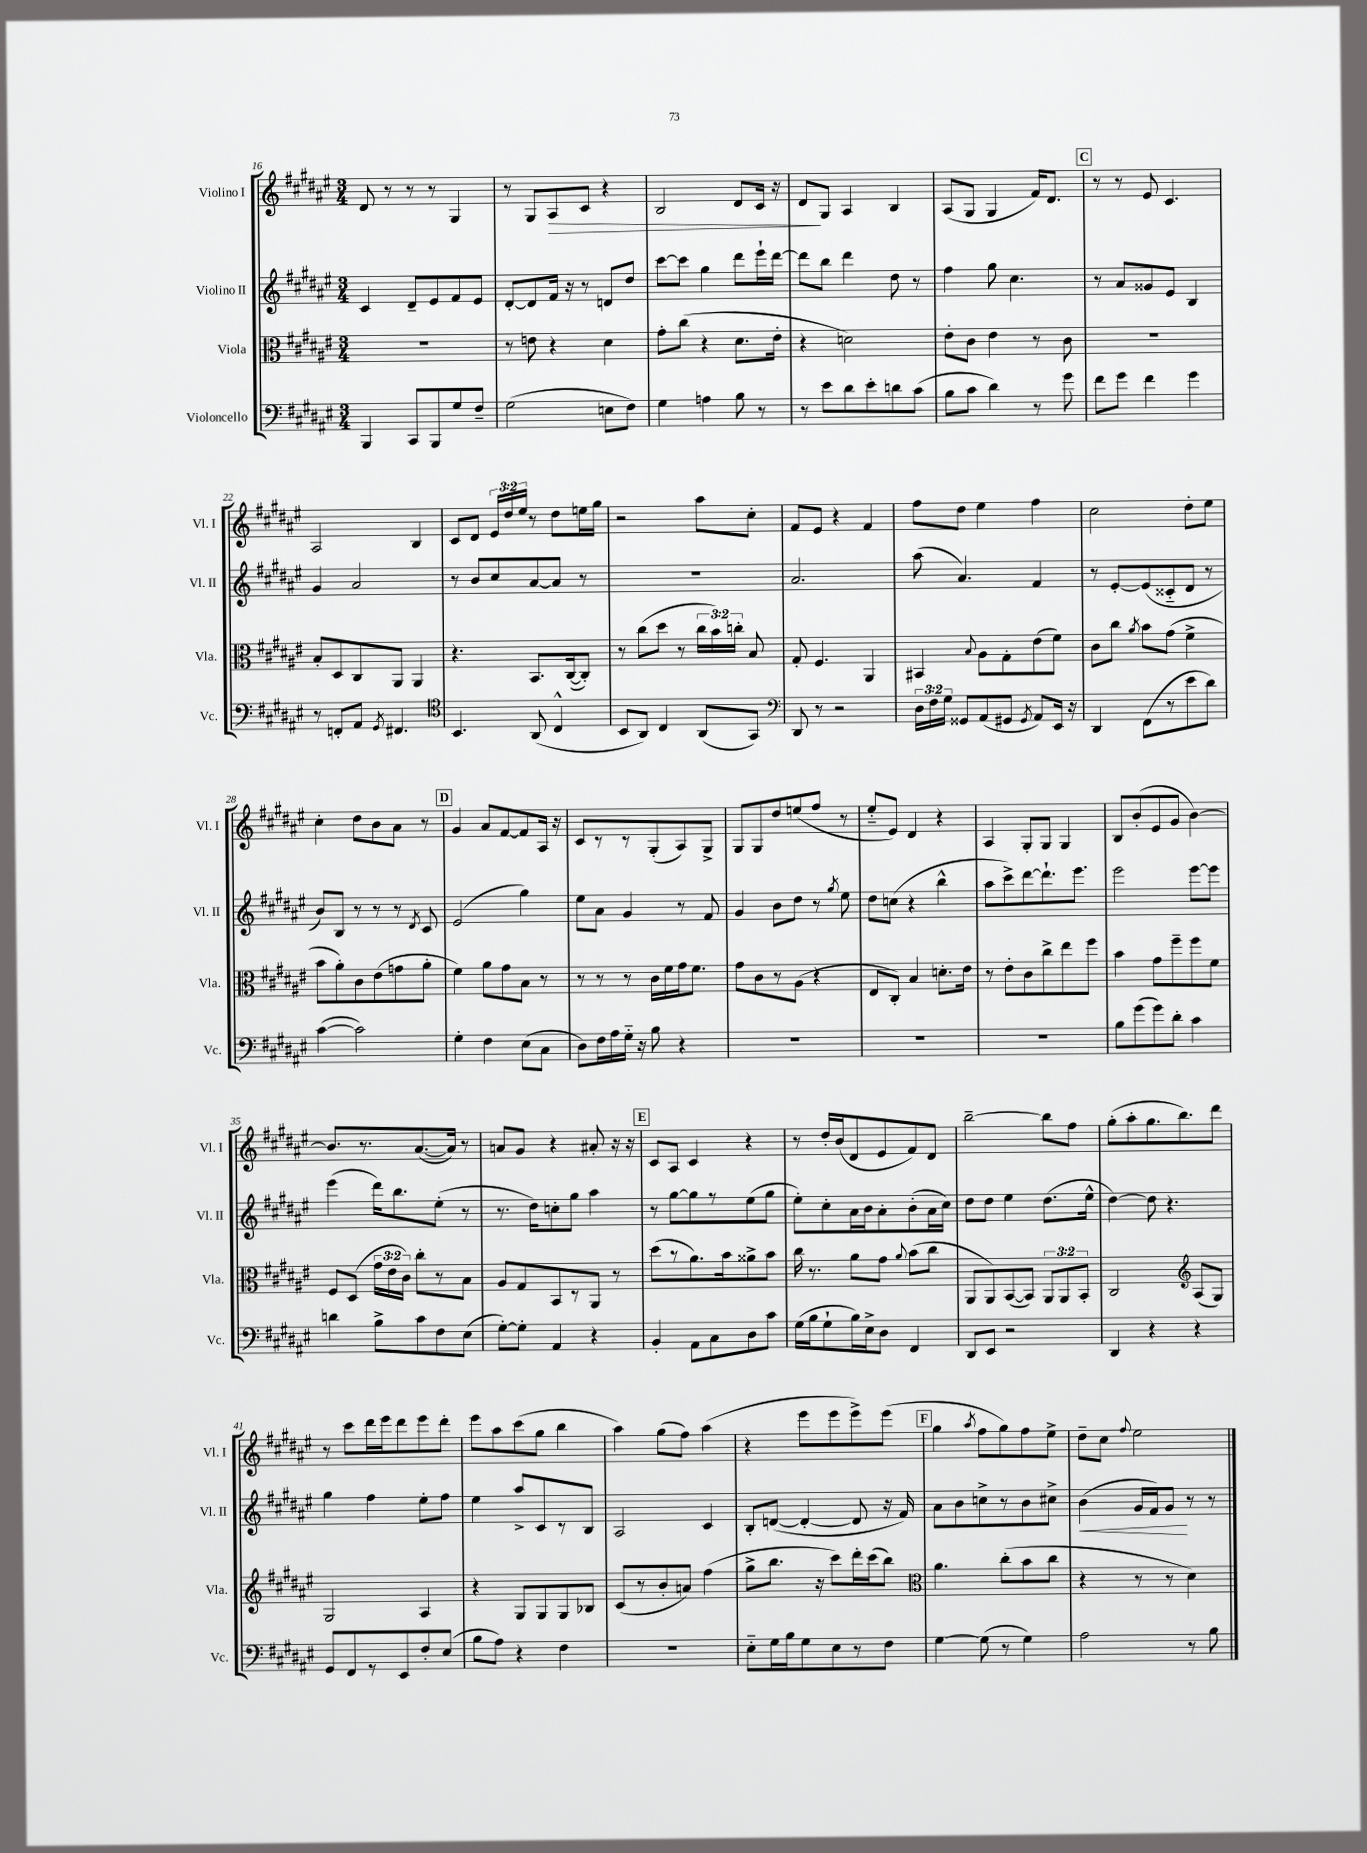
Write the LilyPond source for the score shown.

<<
\new StaffGroup <<
\new Staff = "s0" \with { instrumentName = "Violino I" shortInstrumentName = "Vl. I" } {
    \clef treble \key fis \major \numericTimeSignature \time 3/4 \override Staff.TupletNumber.text = #tuplet-number::calc-fraction-text
    \autoBeamOff dis'8 r8 r8 r8 gis4 |
    r8 gis8[ ais8\> cis'8] r4 |
    b2 dis'8[ cis'16] r16 |
    dis'8[\! gis8] ais4 b4 |
    ais8[( gis8] gis4 fis'16[) dis'8.] |
    \mark \markup { \box "C" } r8 r8 eis'8 cis'4. |
    ais2 b4 |
    cis'8[ dis'8] \tuplet 3/2 { eis'16[ dis''16 eis''16] } r8 dis''8[ e''16 gis''16] |
    r2 ais''8[ cis''8]-. |
    fis'8[ eis'8] r4 fis'4 |
    fis''8[ dis''8] eis''4 fis''4 |
    cis''2 dis''8[-. eis''8] |
    cis''4-. dis''8[ b'8 ais'8] r8 |
    \mark \markup { \box "D" } gis'4 ais'8[ fis'8~ fis'8 ais16] r16 |
    cis'8[ r8 r8 gis8-.( ais8) gis8]-> |
    gis8[ gis8 dis''8 e''8( fis''8] r8 |
    eis''8[-_ eis'8]) dis'4 r4 |
    ais4 gis8[-. gis8] gis4 |
    b8[ b'8-.( eis'8 gis'8] b'4~) |
    b'8.[ r8. ais'8.~( ais'16]) r8 |
    a'8[ gis'8] r4 ais'8-. r16 r16 |
    \mark \markup { \box "E" } cis'8[ ais8] cis'4 r4 |
    r8 dis''16[-. b'16( dis'8 eis'8 fis'8) dis'8] |
    b''2~-- b''8[ fis''8] |
    gis''8[-.( ais''8-. gis''8. b''8.) dis'''8] |
    r8 cis'''8[ dis'''16 eis'''16 dis'''8 eis'''8 dis'''8]-. |
    eis'''8[ ais''8 cis'''8( gis''8] b''4 |
    ais''4) gis''8[( fis''8]) ais''4( |
    r4 eis'''8[ eis'''8 eis'''8->) eis'''8]( |
    \mark \markup { \box "F" } gis''4 \acciaccatura { ais''8 } fis''8[ gis''8) fis''8 eis''8]-> |
    dis''8[-- cis''8] \appoggiatura { fis''8 } eis''2 \bar "|." |
}
\new Staff = "s1" \with { instrumentName = "Violino II" shortInstrumentName = "Vl. II" } {
    \clef treble \key fis \major \numericTimeSignature \time 3/4
    \autoBeamOff cis'4 dis'8[-- eis'8 fis'8 eis'8] |
    dis'8[~-. dis'8 fis'16] r16 r8 d'8[ dis''8] |
    cis'''8[~ cis'''8] gis''4 dis'''8[ eis'''16-! dis'''16]~ |
    dis'''8[ b''8] dis'''4 dis''8 r8 |
    fis''4 gis''8 cis''4. |
    \mark \markup { \box "C" } r8 ais'8[ gisis'8 eis'8] b4 |
    gis'4 ais'2 |
    r8 b'8[ cis''8 ais'8~ ais'8] r8 |
    R2. |
    ais'2. |
    ais''8( ais'4.) fis'4 |
    r8 eis'8[~-. eis'8( cisis'8-_ dis'8] r8 |
    b'8[) b8] r8 r8 r8 \acciaccatura { dis'8 } cis'8 |
    \mark \markup { \box "D" } eis'2( gis''4) |
    eis''8[ ais'8] gis'4 r8 fis'8 |
    gis'4 b'8[ dis''8] r8 \acciaccatura { gis''8 } eis''8 |
    dis''8[ c''8]( r4 b''4-^ |
    ais''8[ cis'''8->) dis'''8~ dis'''8.-! eis'''8.] |
    eis'''2 eis'''8[~ eis'''8] |
    eis'''4( dis'''16[) b''8. eis''8]-.( r8 |
    r8. dis''16[) c''8-. gis''8] ais''4 |
    \mark \markup { \box "E" } r8 gis''8[~ gis''8 r8 eis''8( gis''8] |
    eis''8[-.) cis''8-. ais'16 b'16 ais'8-. b'8-.( ais'16 cis''16]) |
    dis''8[ dis''8] eis''4 dis''8.[( eis''16]-^ |
    dis''4~) dis''8 r4. |
    gis''4 fis''4 eis''8[-. fis''8] |
    eis''4 ais''8[-> cis'8 r8 b8] |
    ais2 cis'4 |
    b8[-. d'8]~( d'4~-. d'8 r16 fis'16) |
    \mark \markup { \box "F" } ais'8[ b'8 c''8-> r8 b'8 cis''8]-> |
    b'4\<( gis'16[ fis'16) gis'8]\! r8 r8 \bar "|." |
}
\new Staff = "s2" \with { instrumentName = "Viola" shortInstrumentName = "Vla." } {
    \clef alto \key fis \major \numericTimeSignature \time 3/4 \override Staff.TupletNumber.text = #tuplet-number::calc-fraction-text
    \autoBeamOff R2. |
    r8 e'8 r4 dis'4 |
    gis'8[-. cis''8]( r4 dis'8.[ eis'16]-. |
    r4 d'2) |
    eis'8[-. cis'8] eis'4 r8 cis'8 |
    \mark \markup { \box "C" } R2. |
    b8[-. dis8 cis8 ais,8] ais,4 |
    r4. b,8.[ cis16~( cis8]-.) |
    r8 cis''8[( dis''8] r8 \tuplet 3/2 { cis''16[ b'16) c''16]-. } b8 |
    gis8-. fis4. ais,4 |
    bis,4 \appoggiatura { b8 } ais8[ gis8-. eis'8( fis'8]) |
    cis'8[ cis''8] \acciaccatura { ais'8 } b'8[ gis'8]( fis'4-> |
    b'8[ ais'8-.) cis'8 eis'8( g'8 ais'8]-. |
    \mark \markup { \box "D" } fis'4) ais'8[ gis'8 b8] r8 |
    r8 r8 r8 cis'16[ fis'16 gis'16 fis'8.] |
    gis'8[ cis'8 r8 ais8]( r4 |
    eis8[ cis8]-.) b4 d'8.[-. eis'16] |
    r8 eis'8[-. cis'8 cis''8-> eis''8 fis''8] |
    b'4 gis'8[ fis''8-- fis''8 fis'8] |
    fis8[ dis8]( \tuplet 3/2 { gis'16[ eis'16 cis'16]) } cis''8[-. r8 b8] |
    ais8[ gis8 b,8 r8 ais,8] r8 |
    \mark \markup { \box "E" } dis''8[( r8 ais'8.) b'16 aisis'8-> b'8] |
    cis''16 r8. ais'8[ gis'8] \appoggiatura { ais'8 } b'8[( cis''8] |
    ais,8[ ais,8) b,8~( b,8]) \tuplet 3/2 { ais,8[ ais,8 b,8]-. } |
    cis2 \clef treble ais8[( gis8]) |
    gis2 ais4 |
    r4 gis8[ gis8 gis8 bes8] |
    cis'8[( r8 b'8-. a'8]) fis''4( |
    gis''8[-> b''8.] r16 cis'''8[) dis'''16-. cis'''16( b''8]) |
    \mark \markup { \box "F" } \clef alto ais'4. cis''8[-.( b'8 cis''8] |
    r4 r8 r8 dis'4) \bar "|." |
}
\new Staff = "s3" \with { instrumentName = "Violoncello" shortInstrumentName = "Vc." } {
    \clef bass \key fis \major \numericTimeSignature \time 3/4 \override Staff.TupletNumber.text = #tuplet-number::calc-fraction-text
    \autoBeamOff b,,4 cis,8[ b,,8 gis8 fis8]-- |
    gis2( e8[ fis8]) |
    gis4 a4 b8 r8 |
    r8 eis'8[ dis'8 eis'8-. d'8 cis'8]( |
    b8[ cis'8] dis'4) r8 gis'8 |
    \mark \markup { \box "C" } fis'8[ gis'8] fis'4 gis'4 |
    r8 f,8[-. ais,8] \acciaccatura { gis,8 } fis,4. |
    \clef tenor b,4. ais,8( cis4-^ |
    b,8[ ais,8]) cis4 ais,8[( gis,8]) |
    \clef bass dis,8 r8 r2 |
    \tuplet 3/2 { dis16[ fis16 gis16] } gisis,8[ ais,8( gis,8] \acciaccatura { gis,8 } ais,8[) eis,16] r16 |
    dis,4 fis,8[( r8 eis'8 dis'8]) |
    cis'4~( cis'2) |
    \mark \markup { \box "D" } gis4-. fis4 eis8[( cis8] |
    dis8[) fis16 ais16 gis16]-_ r16 b8 r4 |
    R2. |
    R2. |
    R2. |
    b8[ gis'8( gis'8) dis'8]-. cis'4 |
    d'4 b8[-> cis'8 fis8 eis8]( |
    gis8[~-.) gis8]-. ais,4 r4 |
    \mark \markup { \box "E" } b,4-. ais,8[ cis8 dis8 cis'8] |
    gis16[( b16 gis8-! b16) eis16-> dis8] fis,4 |
    dis,8[ eis,8] r2 |
    dis,4 r4 r4 |
    gis,8[ fis,8 r8 eis,8 fis8-. eis8]( |
    b8[ ais8]) r4 fis4 |
    R2. |
    eis8[-_ gis16 b16 gis8 eis8 r8 fis8] |
    \mark \markup { \box "F" } gis4~ gis8( r8 gis4) |
    ais2 r8 b8 \bar "|." |
}
>>
>>
\layout { \context { \Score currentBarNumber = #16 } }
